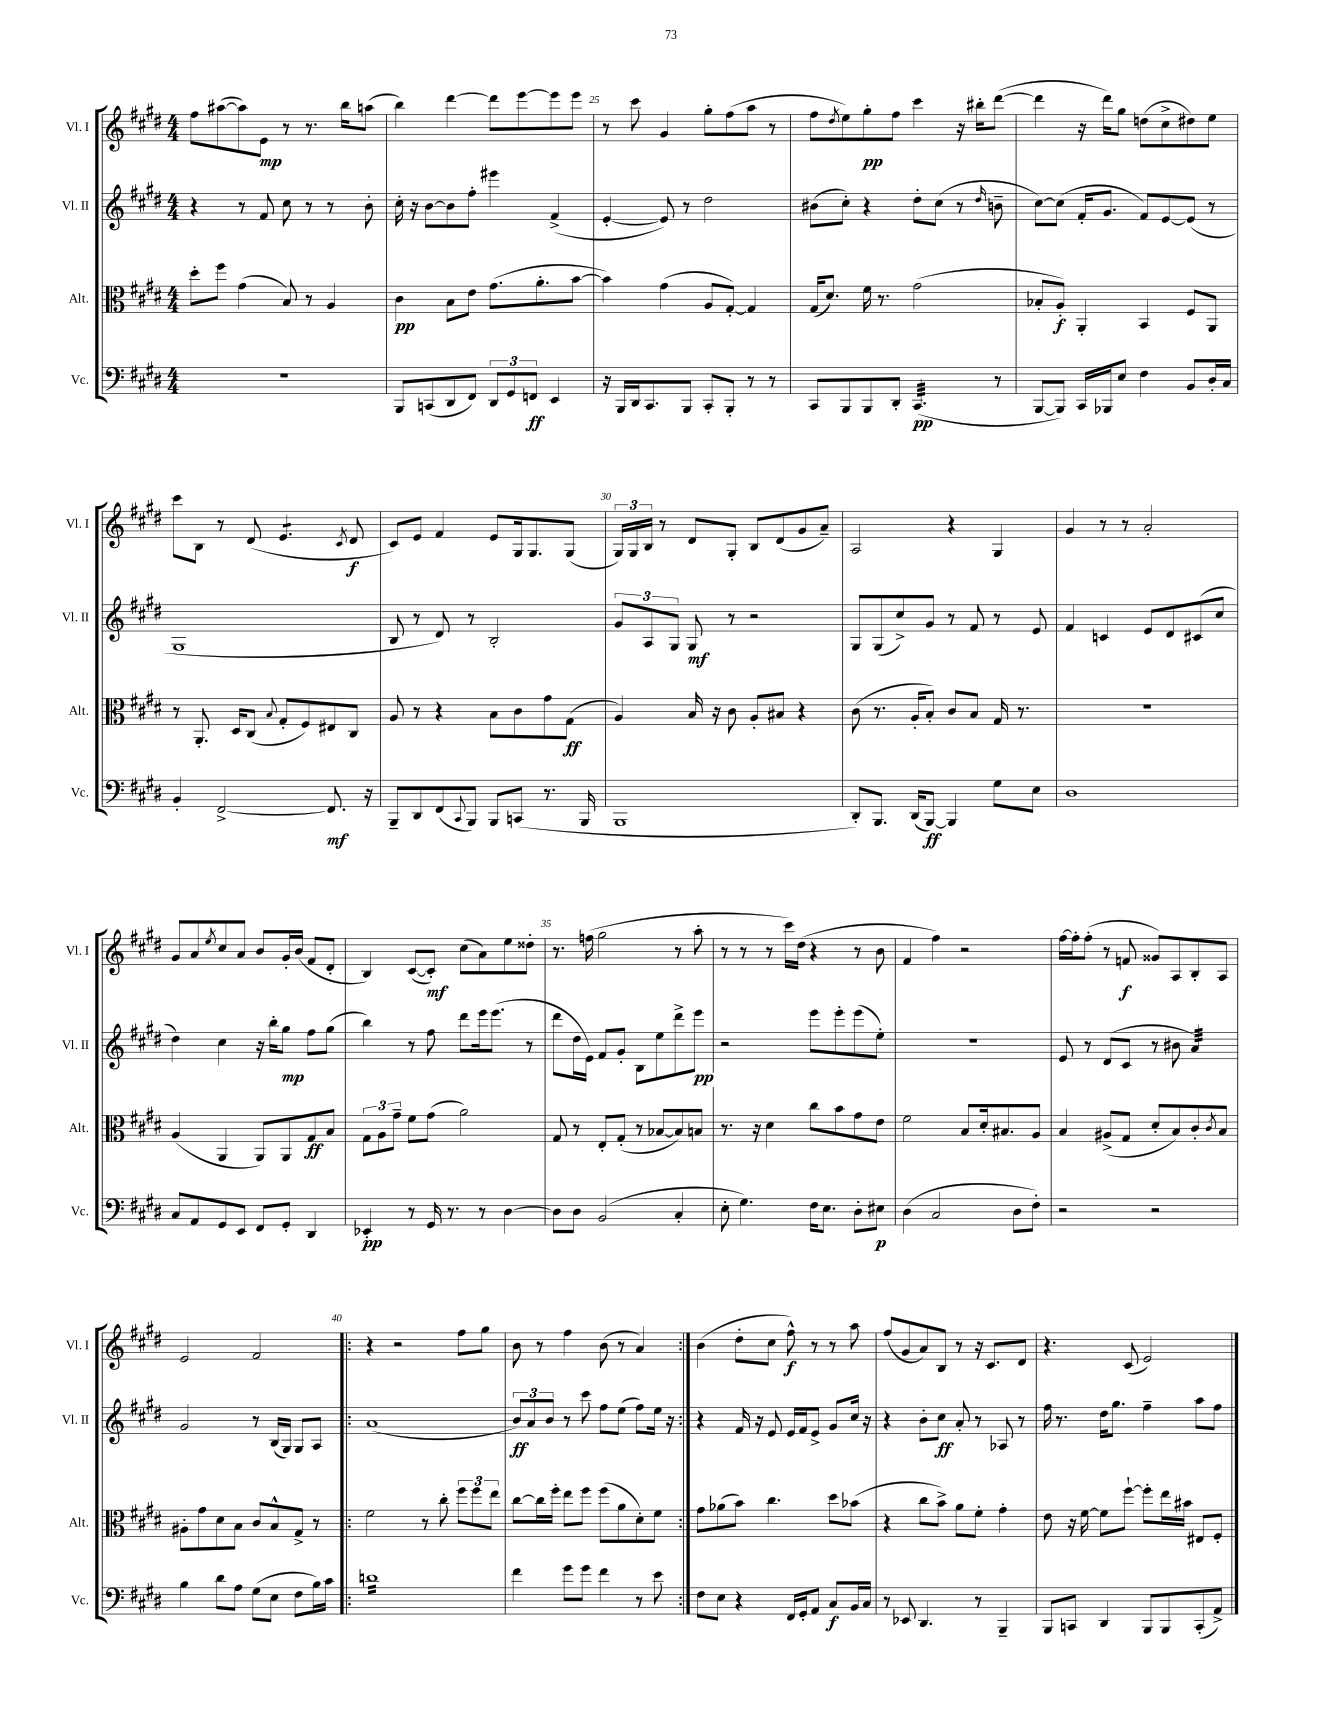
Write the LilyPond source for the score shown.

<<
\new StaffGroup <<
\new Staff = "s0" \with { instrumentName = "Vl. I" shortInstrumentName = "Vl. I" } {
    \clef treble \key e \major \numericTimeSignature \time 4/4
    fis''8 ais''8~( ais''8) e'8\mp r8 r8. b''16 a''8( |
    b''4) dis'''4~ dis'''8 e'''8~ e'''8 e'''8 |
    r8 cis'''8 gis'4 gis''8-. fis''8( a''8 r8 |
    fis''8 \acciaccatura { dis''8 } e''8) gis''8-.\pp fis''8 cis'''4 r16 bis''16-. dis'''8~( |
    dis'''4 r16 dis'''16) gis''8 d''8( cis''8-> dis''8) e''8 |
    cis'''8 b8 r8 dis'8( e'4.:8 \acciaccatura { cis'8 } dis'8\f |
    cis'8) e'8 fis'4 e'8 gis16 gis8. gis8( |
    \tuplet 3/2 { gis16) gis16 b16 } r8 dis'8 gis8-. b8 dis'8( gis'8 a'8--) |
    a2 r4 gis4 |
    gis'4 r8 r8 a'2-. |
    gis'8 a'8 \acciaccatura { e''8 } cis''8 a'8 b'8 gis'16-. b'16( fis'8 dis'8-. |
    b4) cis'8~( cis'8-.\mf) cis''8( a'8) e''8 disis''8-. |
    r8. f''16( gis''2 r8 a''8-. |
    r8 r8 r8 cis'''16) dis''16( r4 r8 b'8 |
    fis'4 fis''4) r2 |
    fis''16~ fis''16-. fis''8-.( r8 f'8\f gisis'8) a8 b8-. a8 |
    e'2 fis'2 |
    \repeat volta 2 { r4 r2 fis''8 gis''8 |
    b'8 r8 fis''4 b'8( r8 a'4) | }
    b'4( dis''8-. cis''8 fis''8-^\f) r8 r8 a''8 |
    fis''8( gis'8 a'8) b8 r8 r16 cis'8. dis'8 |
    r4. cis'8( e'2) \bar "|." |
}
\new Staff = "s1" \with { instrumentName = "Vl. II" shortInstrumentName = "Vl. II" } {
    \clef treble \key e \major \numericTimeSignature \time 4/4
    r4 r8 fis'8 cis''8 r8 r8 b'8-. |
    cis''16-. r16 b'8~ b'8 fis''8-. eis'''4 fis'4->( |
    e'4~-. e'8) r8 dis''2 |
    bis'8( cis''8-.) r4 dis''8-. cis''8( r8 \grace { dis''16 } b'8-- |
    cis''8~) cis''8( fis'16-. gis'8. fis'8) e'8~ e'8( r8 |
    gis1 |
    b8 r8 dis'8) r8 b2-. |
    \tuplet 3/2 { gis'8 a8 gis8 } gis8\mf r8 r2 |
    gis8 gis8( cis''8->) gis'8 r8 fis'8 r8 e'8 |
    fis'4 c'4 e'8 dis'8 cis'8( cis''8 |
    dis''4) cis''4 r16 b''16-. gis''8\mp fis''8 gis''8( |
    b''4) r8 fis''8 dis'''8 e'''16 e'''8.( r8 |
    dis'''8 dis''16 e'16) fis'8 gis'8-. b8 e''8 dis'''8-> e'''8\pp |
    r2 e'''8 e'''8-. e'''8( e''8-.) |
    R1 |
    e'8 r8 dis'8( cis'8 r8 bis'8 a'4:32) |
    gis'2 r8 b16( gis16) gis8 a8 |
    \repeat volta 2 { a'1( |
    \tuplet 3/2 { b'8\ff) a'8 b'8 } r8 cis'''8 fis''8 e''8( fis''8) e''16 r16 | }
    r4 fis'16 r16 e'8 e'16 fis'16 e'8-> gis'8 cis''16 r16 |
    r4 b'8-. cis''8\ff a'8-. r8 aes8 r8 |
    fis''16 r8. dis''16 gis''8. fis''4-- a''8 fis''8 \bar "|." |
}
\new Staff = "s2" \with { instrumentName = "Alt." shortInstrumentName = "Alt." } {
    \clef alto \key e \major \numericTimeSignature \time 4/4
    dis''8-. fis''8 gis'4( b8) r8 a4 |
    cis'4\pp b8 e'8 gis'8.( a'8.-. b'8~ |
    b'4) gis'4( a8 gis8~-.) gis4 |
    gis16( dis'8.) fis'16 r8. gis'2( |
    bes8-. a8-.\f) a,4-. b,4 fis8 a,8 |
    r8 a,8.-. dis16 cis8( \appoggiatura { b8 } gis8-. fis8) eis8 cis8 |
    a8 r8 r4 b8 cis'8 gis'8 gis8\ff( |
    a4) b16 r16 cis'8 a8-. bis8 r4 |
    cis'8( r8. a16-. b8-.) cis'8 b8 gis16 r8. |
    r1 |
    a4( a,4 a,8) a,8 gis8\ff b8 |
    \tuplet 3/2 { gis8 a8 gis'8-- } fis'8 gis'8( a'2) |
    gis8 r8 e8-. gis8-.( r8 bes8~ bes8) b8 |
    r8. r16 dis'4 cis''8 b'8 gis'8 e'8 |
    fis'2 b8 dis'16-. bis8. a8 |
    b4 ais8->( gis8 dis'8-. b8) cis'8-. \acciaccatura { cis'8 } b8 |
    ais8-. gis'8 dis'8 b8 cis'8 b8-^ gis8-> r8 |
    \repeat volta 2 { fis'2 r8 cis''8-. \tuplet 3/2 { fis''8 fis''8 e''8 } |
    cis''8~ cis''16 fis''16-. e''8 fis''8 fis''8( a'8 dis'8-.) fis'8 | }
    gis'8 aes'8( b'8) cis''4. dis''8 bes'8( |
    r4 cis''8 b'8->) a'8 fis'8-. gis'4-. |
    e'8 r16 fis'16~ fis'8 fis''8~-! fis''8-. e''16 bis'16 eis8 fis8-. \bar "|." |
}
\new Staff = "s3" \with { instrumentName = "Vc." shortInstrumentName = "Vc." } {
    \clef bass \key e \major \numericTimeSignature \time 4/4
    R1 |
    b,,8 c,8( dis,8 fis,8) \tuplet 3/2 { dis,8 gis,8 f,8\ff } e,4 |
    r16 b,,16 dis,16 cis,8. b,,8 cis,8-. b,,8-. r8 r8 |
    cis,8 b,,8 b,,8 dis,8-. cis,4.:32\pp( r8 |
    b,,8~ b,,8) cis,16 bes,,16 e8 fis4 b,8 dis16-. cis16 |
    b,4-. fis,2~-> fis,8.\mf r16 |
    b,,8-- dis,8 fis,8( \appoggiatura { cis,8 } b,,8) b,,8 c,8( r8. b,,16 |
    b,,1 |
    dis,8-.) b,,8. dis,16( b,,8~\ff) b,,4 gis8 e8 |
    dis1 |
    cis8 a,8 gis,8 e,8 fis,8 gis,8-. dis,4 |
    ees,4-.\pp r8 gis,16 r8. r8 dis4~ |
    dis8 dis8 b,2( cis4-. |
    e8-. gis4.) fis16 e8. dis8-. eis8\p |
    dis4( cis2 dis8 fis8-.) |
    r2 r2 |
    b4 dis'8 a8 gis8( e8 fis8 b16) cis'16 |
    \repeat volta 2 { d'1:16 |
    fis'4 gis'8 gis'8 fis'4 r8 e'8 | }
    fis8 e8 r4 fis,16 gis,16-. a,8 cis8\f b,16 cis16 |
    r8 ees,8 dis,4. r8 b,,4-- |
    b,,8 c,8 dis,4 b,,8 b,,8 c,8-.( a,8->) \bar "|." |
}
>>
>>
\layout { \context { \Score currentBarNumber = #23 \override BarNumber.break-visibility = ##(#f #t #t) barNumberVisibility = #(every-nth-bar-number-visible 5) } }
